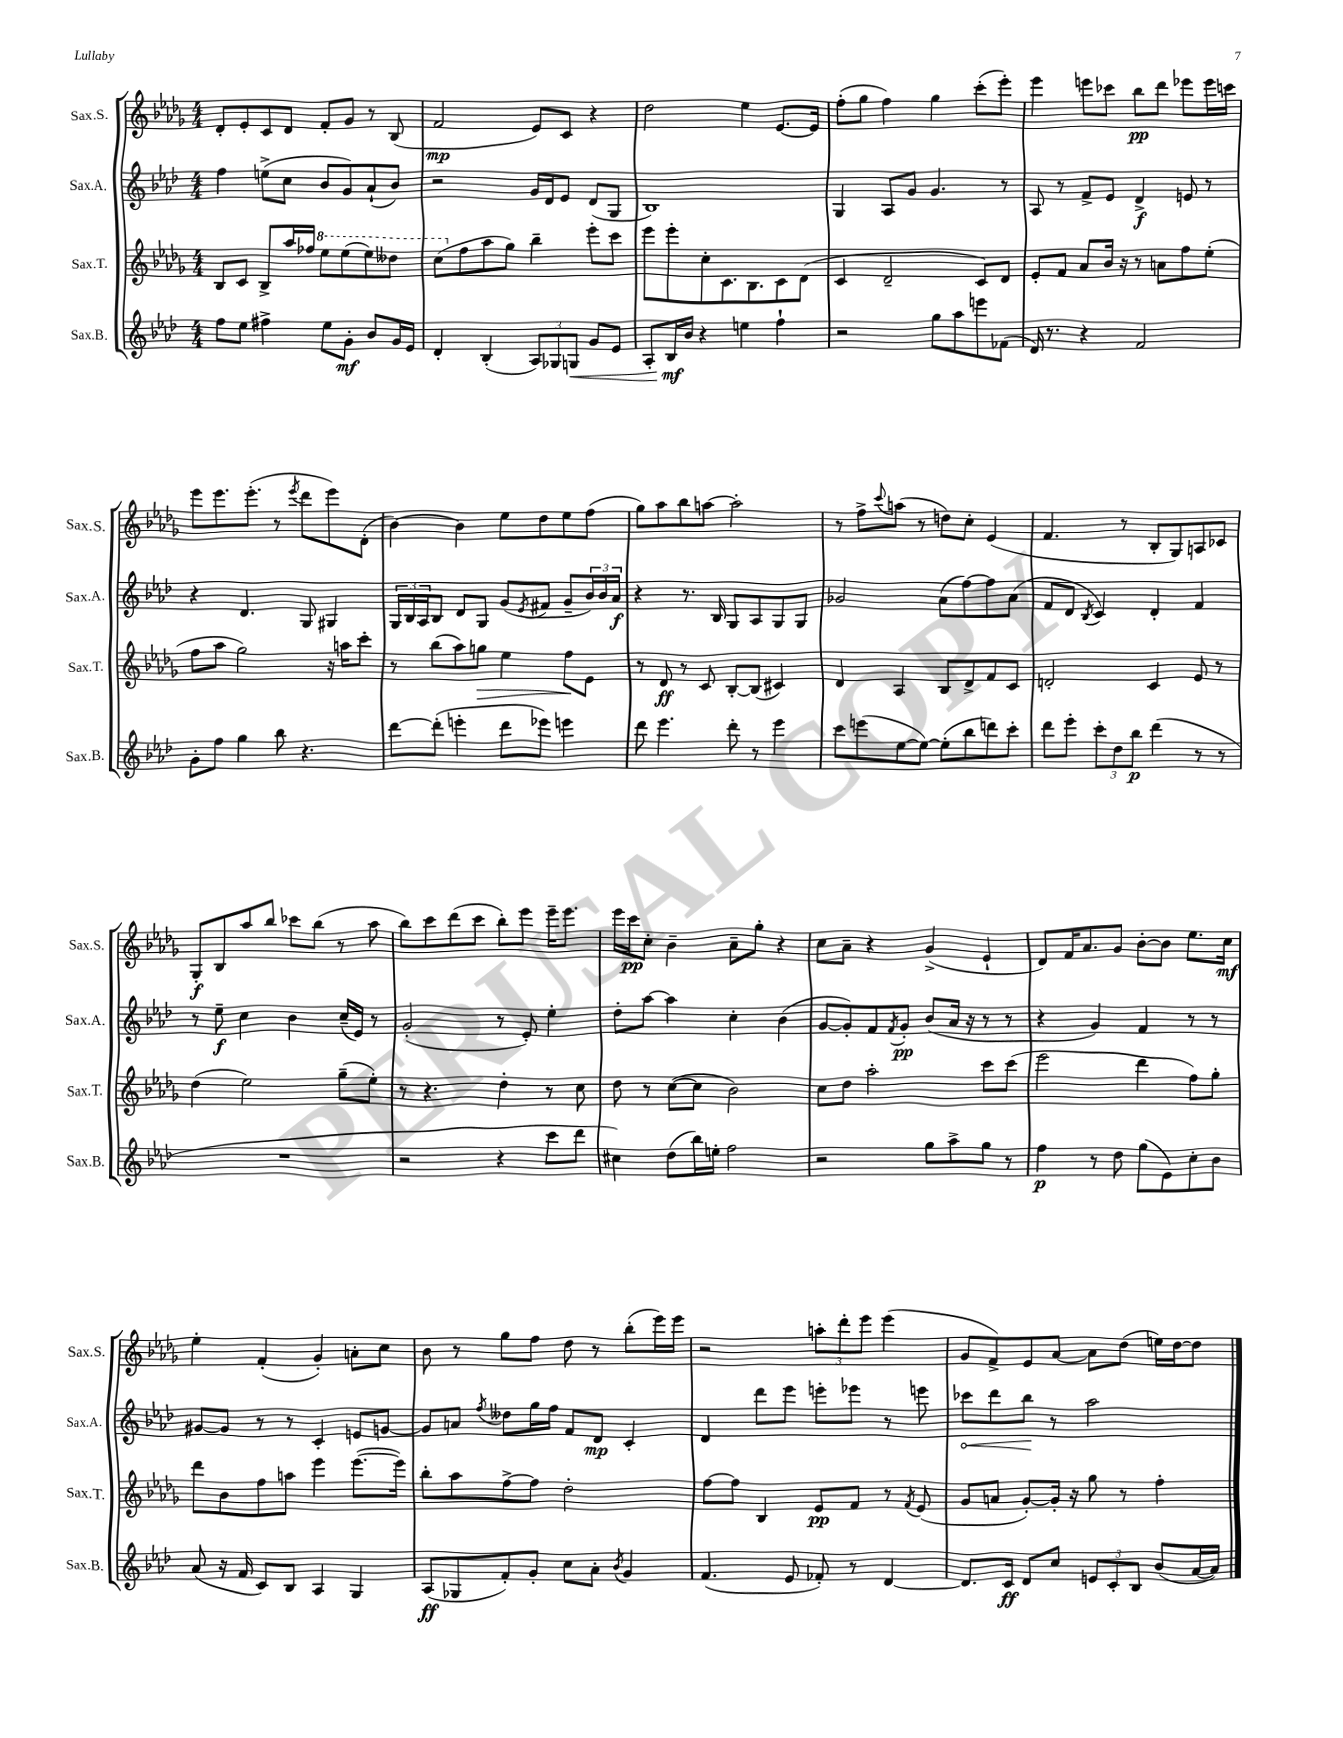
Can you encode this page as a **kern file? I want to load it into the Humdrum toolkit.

**kern	**kern	**kern	**kern
*staff4	*staff3	*staff2	*staff1
*clefG2	*clefG2	*clefG2	*clefG2
*k[b-e-a-d-]	*k[b-e-a-d-g-]	*k[b-e-a-d-]	*k[b-e-a-d-g-]
*M4/4	*M4/4	*M4/4	*M4/4
8ff\L	8B-/L	4ff\	8d-'/L
8ee-\J	8c/J	.	8e-'/
4ff#^\	8B-^/L	(8ee^\L	8c/
.	16aa-/L	8cc\J	8d-/J
.	16ff-/JJ	.	.
8ee-\L	8eee-\L	8b-/L	8f'/L
8g'\J	(8eee-\	8g/)	8g-/J
8b-/L	8eee-\)	(8a-`/	8r
16g/L	8ddd--\J	8b-/J)	(8B-/
16e-/JJ	.	.	.
=	=	=	=
4d-'/	(8ccc\L	2r	2f/
.	8ff\	.	.
(4B-'/	8aa-\	.	.
.	8gg-\J)	.	.
12A-/L)	4bb-~\	16g/LL	8e-/L)
.	.	16d-/J	.
12G-/	.	.	.
.	.	8e-/J	8c/J
12G/J	.	.	.
8g/L	8eee-'\L	(8d-/L	4r
8e-/J	8ccc\J	8G/J	.
=	=	=	=
8A-'/L	8eee-\L	1B-)	2dd-\
16B-/L	8eee-'\	.	.
16b-/JJ	.	.	.
4r	8cc'\	.	.
.	8.c\	.	.
4ee\	.	.	4ee-\
.	8.B-\	.	.
4ff`\	8c\	.	[8.e-/L
.	(8d-\J	.	.
.	.	.	16e-/]Jk
=	=	=	=
2r	4c/	4G/	(8ff'\L
.	.	.	8gg-\J
.	2d-~/	8A-/L	4ff\)
.	.	8g/J	.
8gg\L	.	4.g/	4gg-\
8aa-\	.	.	.
8eee\	8c/L)	.	(8ccc'\L
(8f-\J	8d-/J	8r	8eee-'\J)
=	=	=	=
16d-/)	8e-'/L	8A-/	4eee-\
8.r	.	.	.
.	8f/J	8r	.
4r	8a-/L	8f^/L	8eee\L
.	16b-/Jk	8e-/J	8ccc-\J
.	16r	.	.
2f/	8r	4d-^/	8bb-\L
.	8a\L	.	8ddd-\J
.	8ff\	8e/	8eee-\L
.	(8ee-'\J	8r	16eee-\L
.	.	.	16ccc\JJ
=	=	=	=
8g'\L	8ff\L	4r	8eee-\L
8ff\J	8aa-\J	.	8.eee-\
4gg\	2gg-\)	4.d-/	.
.	.	.	(8.eee-'\J
8bb-\	.	.	8r
.	.	.	8qeee-/
4.r	.	8G/	8ddd-\L
.	16r	4G#/	8eee-\)
.	16aa\LK	.	.
.	8ccc'\J	.	(8d-'\J
=	=	=	=
[8ddd-\L	8r	24G/LL	[4b-\)
.	.	24B-/	.
.	.	24A-/J	.
(8ddd-'\]J	(8bb-\L	8B-/J	.
4eee'\	8aa-\)	8d-/L	4b-\]
.	8gg\J	8G/J	.
8ddd-\L	4ee-\	(8g/L	8ee-\L
.	.	8qe-/	.
8eee-\J)	.	8f#/J	8dd-\
4eee\	8ff\L	8g~/L	8ee-\
.	8e-\J	24b-/L)	(8ff\J
.	.	24b-/	.
.	.	24a-/JJ	.
=	=	=	=
8ddd-\	8r	4r	8gg-\L)
4.eee-\	8d-/	.	8aa-\
.	8r	8.r	8bb-\
.	8c/	.	[8aa\J
.	.	16B-/	.
8ddd-'\	[8B-'/L	8G/L	2aa'\]
8r	(8B-/]J	8A-/	.
4eee-\	4c#/)	8G/	.
.	.	8G/J	.
=	=	=	=
8ccc\L	4d-/	2g-/	8r
(8eee\	.	.	8ff^\L
.	.	.	8qqccc/
[8ee-\	4A-/	.	(8aa\J
8ee-\_J)	.	.	8r
(8ee-'\]L	8B-/L	(8a-\L	8dd\L)
8bb-\	8d-^/	[8ff\)	8cc'\J
8ddd\)	8f/	8ff\]	(4e-/
8ccc'\J	8c/J	(8a-\J	.
=	=	=	=
8ddd-\L	2d'/	8f/L	4.f/
8eee-'\J	.	8d-/J	.
.	.	8qB-/	.
12ccc'\L	.	4c/)	.
12dd-\	.	.	.
.	.	.	8r
12bb-\J	.	.	.
(4ddd-\	4c/	4d-'/	8B-'/L
.	.	.	8G-/)
8r	8e-/	4f/	8A/
8r	8r	.	8c-/J
=	=	=	=
1r	(4dd-\	8r	8G-'/L
.	.	8ee-~\	8B-/
.	2ee-\)	4cc\	8aa-/
.	.	.	8bb-/J
.	.	4b-\	8ccc-\L
.	.	.	(8bb-\J
.	(8gg-~\L	(16cc~/LL	8r
.	.	16e-/JJ)	.
.	8ee-'\J)	8r	8aa-\
=	=	=	=
2r	8r	(2g'/	8bb-\L)
.	4.r	.	8ccc\
.	.	.	(8ddd-\
.	.	.	8ccc\J
4r	4dd-'\	8r	8bb-'\L)
.	.	8e-'/)	8eee-\J
8ccc\L	8r	4ee-'\	16eee-~\LK
.	.	.	8.eee-\J
8ddd-\J	8cc\	.	.
=	=	=	=
4cc#\)	8dd-\	8dd-'\L	16eee-\LL
.	.	.	16ccc\J
.	8r	[8aa-\J	8cc'\J
(8dd-\L	([8cc\L	4aa-\]	4b-~\
16bb-\L)	8cc\]J	.	.
16ee'\JJ	.	.	.
2ff\	2b-\)	4cc'\	8a-~\L
.	.	.	8gg-'\J
.	.	(4b-\	4r
=	=	=	=
2r	8cc\L	[8g/L	8cc\L
.	8dd-\J	8g'/])	8a-~\J
.	2aa-'\	8f/	4r
.	.	8qf/	.
.	.	8g'/J	.
8gg\L	.	(8b-/L	(4g-^/
8aa-^\	.	16a-/Jk	.
.	.	16r	.
8gg\J	8ccc\L	8r	4e-`/
8r	(8ccc\J	8r	.
=	=	=	=
4ff\	2eee-\	4r	8d-/L)
.	.	.	16f/K
.	.	.	8.a-/
8r	.	4g/)	.
8dd-\	.	.	8g-/J
(8gg\L	4ddd-\	4f/	[8b-'\L
8e-\)	.	.	8b-\]J
8cc'\	8ff\L)	8r	8.ee-\L
8b-\J	8gg-'\J	8r	.
.	.	.	16cc\Jk
=	=	=	=
(8a-/	8ddd-\L	[8g#/L	4ee-'\
16r	8b-\	8g#/]J	.
16f/	.	.	.
8c/L)	8ff\	8r	(4f'/
8B-/J	8aa\J	8r	.
4A-/	4eee-\	4c'/	4g-'/)
4G/	([8.eee-\L	8e/L	8a'\L
.	.	[8g/J	8cc\J
.	16eee-\]Jk)	.	.
=	=	=	=
(8A-/L	8bb-'\L	8g/]L	8b-\
8G-/	8aa-\	8a/J	8r
.	.	8qff/	.
8f'/)	[8ff^\	8dd--\L	8gg-\L
8g'/J	8ff\]J	16gg\L	8ff\J
.	.	16ff\JJ	.
8cc\L	2dd-'\	8f/L	8dd-\
8a-'\J	.	8d-/J	8r
8qb-/	.	.	.
4g/	.	4c'/	(8bb-'\L
.	.	.	16eee-\L)
.	.	.	16eee-\JJ
=	=	=	=
(4.f/	[8ff\L	4d-/	2r
.	8ff\]J	.	.
.	4B-/	8ddd-\L	.
8e-/	.	8eee-\J	.
8f-'/)	8e-/L	8eee'\L	12aa'\L
.	.	.	12ddd-'\
8r	8f/J	8eee-\J	.
.	.	.	12eee-\J
[4d-/	8r	8r	(4eee-\
.	8qf/	.	.
.	(8e-/	8eee\	.
=	=	=	=
8.d-/]L	8g-/L	8ccc-\L	8g-/L
.	8a/J	8ddd-\	8f^/)
16c/Jk	.	.	.
8d-/L	[8g-'/L)	8bb-\J	8e-/
8cc/J	16g-'/]Jk	8r	[8a-/J
.	16r	.	.
12e/L	8gg-\	2aa-\	8a-\]L
12c'/	.	.	.
.	8r	.	(8dd-\J
12B-/J	.	.	.
(8b-/L	4ff'\	.	16ee\LL)
.	.	.	[16dd-\J
[16a-/L	.	.	8dd-\]J
16a-/]JJ)	.	.	.
==	==	==	==
*-	*-	*-	*-
